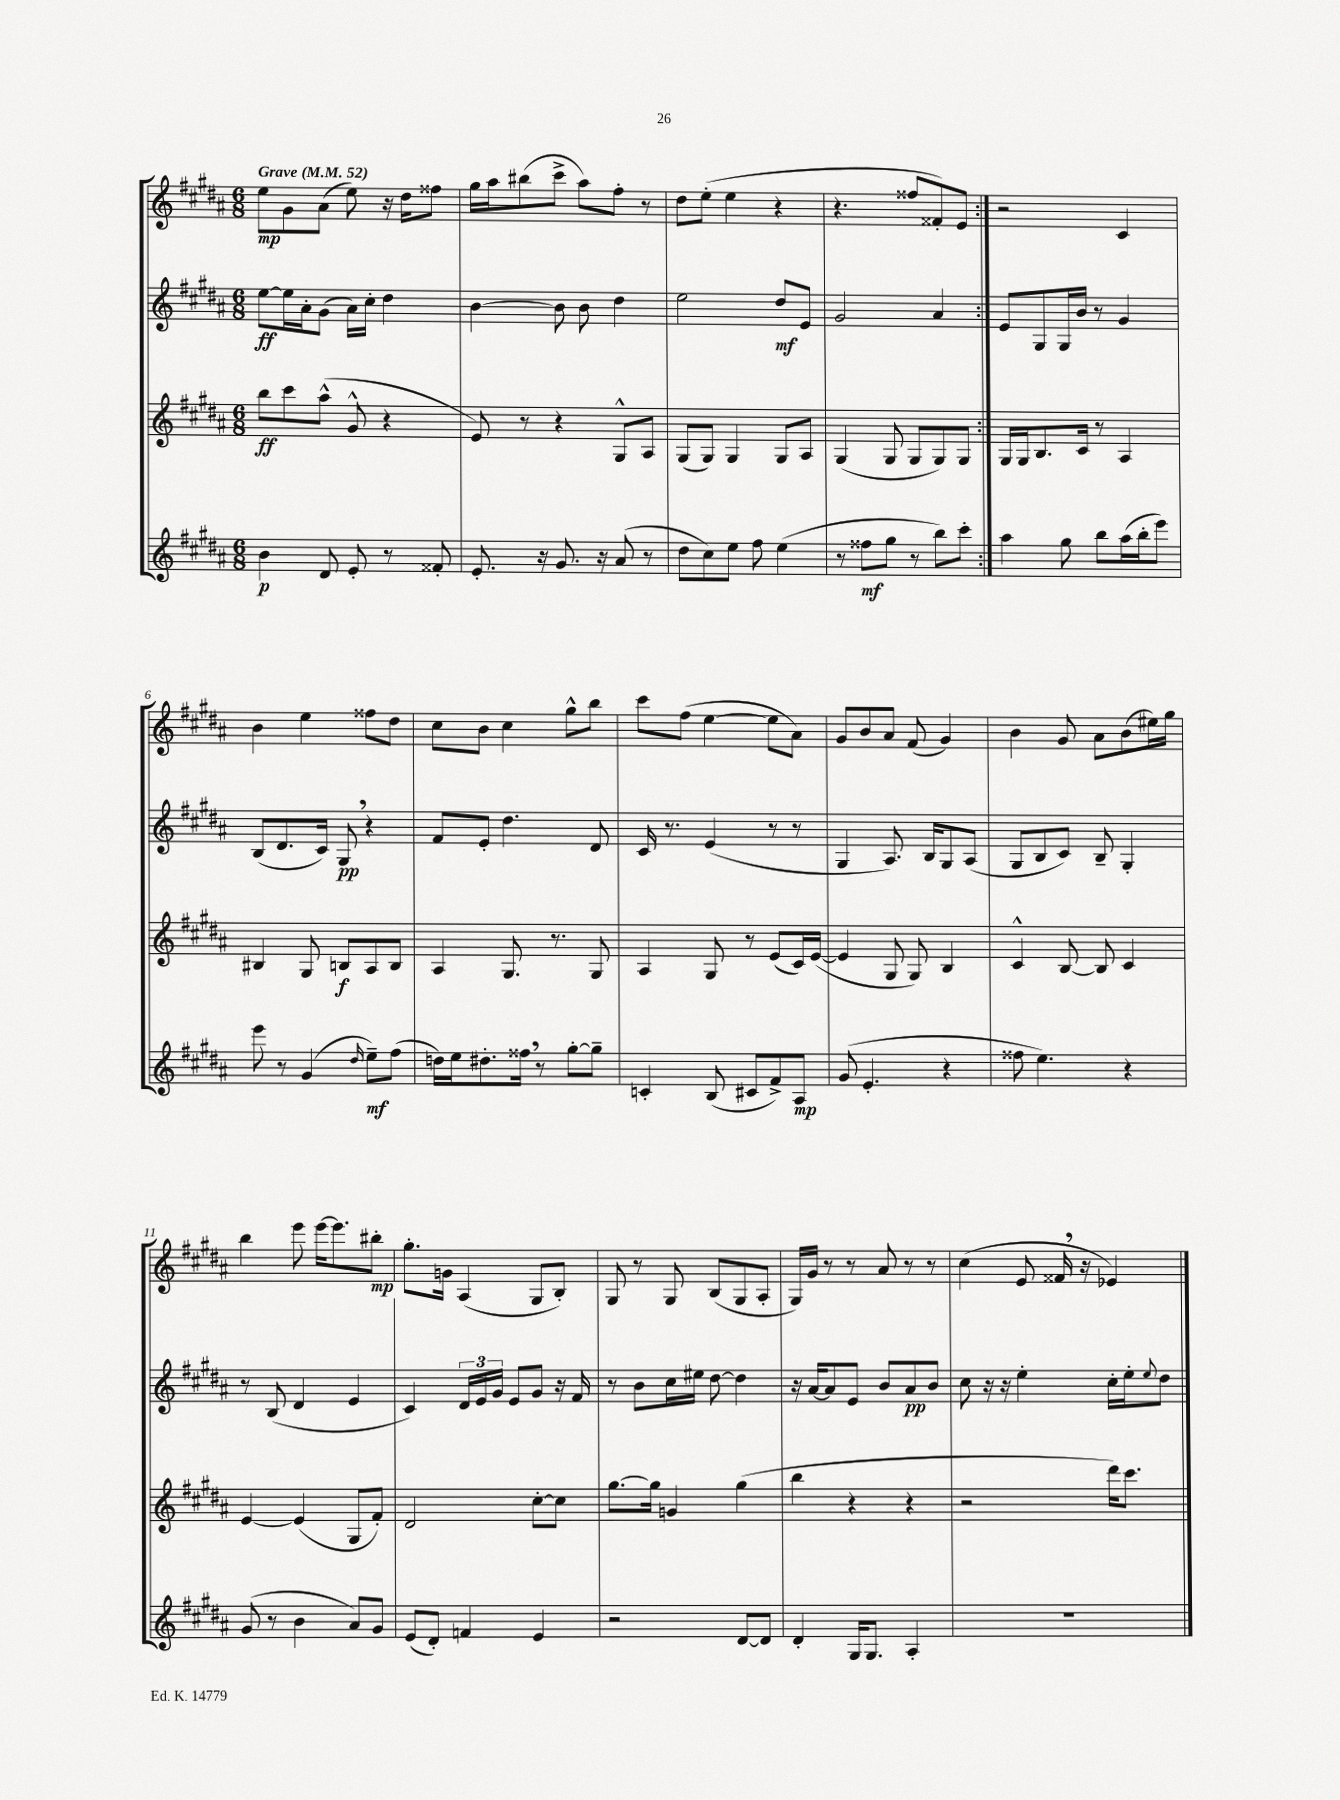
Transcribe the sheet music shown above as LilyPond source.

<<
\new StaffGroup <<
\new Staff = "s0" {
    \clef treble \key b \major \numericTimeSignature \time 6/8 \tempo "Grave" 4 = 52
    \repeat volta 2 { e''8\mp gis'8 ais'8( e''8) r16 dis''16 fisis''8 |
    gis''16 ais''16 bis''8( cis'''8-> ais''8) fis''8-. r8 |
    dis''8 e''8-.( e''4 r4 |
    r4. fisis''8 fisis'8-.) e'8 | }
    r2 cis'4 |
    b'4 e''4 fisis''8 dis''8 |
    cis''8 b'8 cis''4 gis''8-^ b''8 |
    cis'''8 fis''8( e''4~ e''8 ais'8) |
    gis'8 b'8 ais'8 fis'8( gis'4) |
    b'4 gis'8 ais'8 b'8( eis''16) gis''16 |
    b''4 e'''8 e'''16~ e'''8. bis''8-.\mp |
    gis''8.-. g'16 ais4( gis8 b8-.) |
    gis8 r8 gis8 b8( gis8 ais8-. |
    gis16) gis'16 r8 r8 ais'8 r8 r8 |
    cis''4( e'8 fisis'16 \breathe r16 ees'4) \bar "|." |
}
\new Staff = "s1" {
    \clef treble \key b \major \numericTimeSignature \time 6/8
    \repeat volta 2 { e''8~\ff e''16 ais'16-. gis'8( ais'16) cis''16-. dis''4 |
    b'4~ b'8 b'8 dis''4 |
    e''2 dis''8\mf e'8 |
    gis'2 ais'4 | }
    e'8 gis8 gis16 b'16 r8 gis'4 |
    b8( dis'8. cis'16) gis8\pp \breathe r4 |
    fis'8 e'8-. dis''4. dis'8 |
    cis'16 r8. e'4( r8 r8 |
    gis4 ais8.) b16 gis8 ais8( |
    gis8 b8 cis'8) b8-- gis4-. |
    r8 b8( dis'4 e'4 |
    cis'4) \tuplet 3/2 { dis'16 e'16 gis'16 } e'8 gis'8 r16 fis'16 |
    r8 b'8 cis''16 eis''16 dis''8~ dis''4 |
    r16 ais'16~ ais'8 e'8 b'8 ais'8\pp b'8 |
    cis''8 r16 r16 e''4-. cis''16-. e''16-. \appoggiatura { e''8 } dis''8 \bar "|." |
}
\new Staff = "s2" {
    \clef treble \key b \major \numericTimeSignature \time 6/8
    \repeat volta 2 { b''8\ff cis'''8 ais''8-^( gis'8-^ r4 |
    e'8) r8 r4 gis8-^ ais8 |
    gis8( gis8) gis4 gis8 ais8 |
    gis4( gis8 gis8 gis8) gis8 | }
    gis16 gis16 b8. cis'16 r8 ais4 |
    bis4 gis8 b8\f ais8 b8 |
    ais4 gis8. r8. gis8 |
    ais4 gis8 r8 e'8( cis'16) e'16~( |
    e'4 gis8 gis8) b4 |
    cis'4-^ b8~ b8 cis'4 |
    e'4~ e'4( gis8 fis'8-.) |
    dis'2 cis''8~-. cis''8 |
    gis''8.~ gis''16 g'4 gis''4( |
    b''4 r4 r4 |
    r2 dis'''16) cis'''8. \bar "|." |
}
\new Staff = "s3" {
    \clef treble \key b \major \numericTimeSignature \time 6/8
    \repeat volta 2 { b'4\p dis'8 e'8-. r8 fisis'8-. |
    e'8.-. r16 gis'8. r16 ais'8( r8 |
    dis''8 cis''8) e''8 fis''8 e''4( |
    r8 fisis''8\mf gis''8 r8 b''8) cis'''8-. | }
    ais''4 gis''8 b''8 ais''16( b''16-. e'''8) |
    e'''8 r8 gis'4( \grace { dis''16 } e''8--\mf) fis''8( |
    d''16) e''16 dis''8.-. fisis''16 \breathe r8 gis''8~-. gis''8-- |
    c'4-. b8( cis'8 fis'8->) ais8\mp |
    gis'8( e'4.-. r4 |
    fisis''8 e''4.) r4 |
    gis'8( r8 b'4 ais'8) gis'8 |
    e'8( dis'8-.) f'4 e'4 |
    r2 dis'8~ dis'8 |
    dis'4-. gis16 gis8. ais4-. |
    r2. \bar "|." |
}
>>
>>
